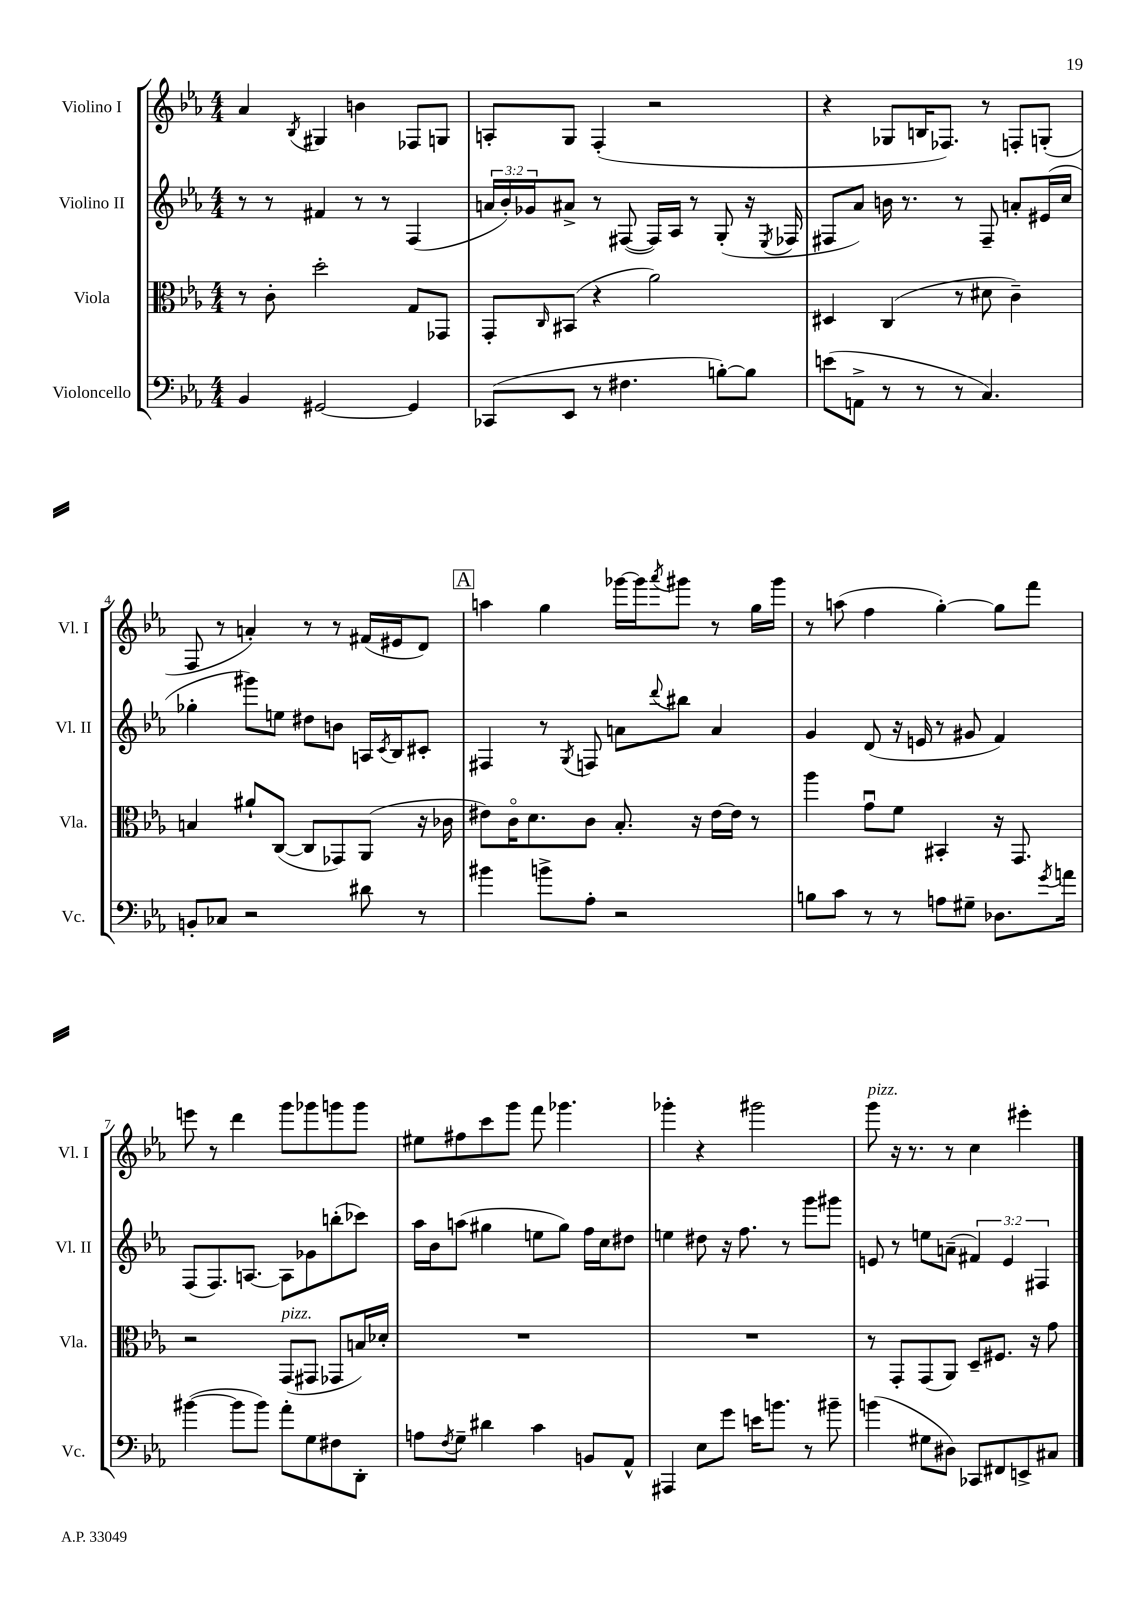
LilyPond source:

<<
\new StaffGroup <<
\new Staff = "s0" \with { instrumentName = "Violino I" shortInstrumentName = "Vl. I" } {
    \clef treble \key ees \major \numericTimeSignature \time 4/4
    aes'4 \acciaccatura { bes8 } gis4 b'4 fes8 g8 |
    a8-. g8 f4-.( r2 |
    r4 ges8 b16 fes8.) r8 f8-. g8-.( |
    f8 r8 a'4-.) r8 r8 fis'16( eis'16 d'8) |
    \mark \markup { \box "A" } a''4 g''4 ges'''16~ ges'''16 \acciaccatura { aes'''8 } gis'''8 r8 g''16 gis'''16 |
    r8 a''8( f''4 g''4~-.) g''8 f'''8 |
    e'''8 r8 d'''4 g'''8 ges'''8 g'''8 g'''8 |
    eis''8 fis''8 c'''8 g'''8 f'''8 ges'''4. |
    ges'''4-. r4 gis'''2 |
    g'''8^\markup { \italic "pizz." } r16 r8. r8 c''4 eis'''4-. \bar "|." |
}
\new Staff = "s1" \with { instrumentName = "Violino II" shortInstrumentName = "Vl. II" } {
    \clef treble \key ees \major \numericTimeSignature \time 4/4 \override Staff.TupletNumber.text = #tuplet-number::calc-fraction-text
    r8 r8 fis'4 r8 r8 f4( |
    \tuplet 3/2 { a'16 bes'16-.) ges'16 } ais'8-> r8 fis8~( fis16) aes16 r8 g8-.( r16 \acciaccatura { ees8 } fes16 |
    fis8 aes'8) b'16 r8. r8 fis8-- a'8-. eis'16( c''16 |
    ges''4-. gis'''8) e''8 dis''8 b'8 a16 \acciaccatura { c'8 } bes16 cis'8-. |
    \mark \markup { \box "A" } fis4 r8 \acciaccatura { g8 } f8 a'8 \appoggiatura { d'''8 } bis''8 a'4 |
    g'4 d'8( r16 e'16 r8 gis'8 f'4) |
    f8( f8.) a8.~ a8 ges'8 b''8-.( ces'''8) |
    aes''16 bes'16 a''8( gis''4 e''8 gis''8) f''16 c''16 dis''8 |
    e''4 dis''8 r16 f''8. r8 g'''8 gis'''8 |
    e'8 r8 e''8 a'8--( \tuplet 3/2 { fis'4) e'4 fis4 } \bar "|." |
}
\new Staff = "s2" \with { instrumentName = "Viola" shortInstrumentName = "Vla." } {
    \clef alto \key ees \major \numericTimeSignature \time 4/4
    r8 c'8-. d''2-. g8 ges,8 |
    g,8-. \grace { c16 } bis,8( r4 aes'2) |
    dis4 c4( r8 dis'8 c'4--) |
    b4 ais'8-! c8~( c8 ges,8) aes,8( r16 ces'16 |
    \mark \markup { \box "A" } eis'8) c'16\flageolet d'8. c'8 bes8.-. r16 eis'16~ eis'16 r8 |
    aes''4 g'8\downbow f'8 bis,4-. r16 g,8. |
    r2 g,8^\markup { \italic "pizz." }( gis,8 ges,8 b16) des'16-. |
    R1 |
    R1 |
    r8 g,8-. g,8( aes,8) d8-- fis8. r16 g'8 \bar "|." |
}
\new Staff = "s3" \with { instrumentName = "Violoncello" shortInstrumentName = "Vc." } {
    \clef bass \key ees \major \numericTimeSignature \time 4/4
    bes,4 gis,2~ gis,4 |
    ces,8( ees,8 r8 fis4. b8~-.) b8 |
    e'8( a,8-> r8 r8 r8 c4.) |
    b,8-. ces8 r2 dis'8 r8 |
    \mark \markup { \box "A" } bis'4 b'8-> aes8-. r2 |
    b8 c'8 r8 r8 a8 gis8-- des8. \acciaccatura { g'8 } a'16 |
    bis'4~( bis'8 bis'8) aes'8-. g8 fis8 d,8-. |
    a8 \acciaccatura { f8 } g8-- dis'4 c'4 b,8 aes,8-^ |
    ais,,4 ees8 g'8 e'16 b'8. r8 bis'8-- |
    b'4( gis8 dis8) ces,8 fis,8 e,8-> cis8 \bar "|." |
}
>>
>>
